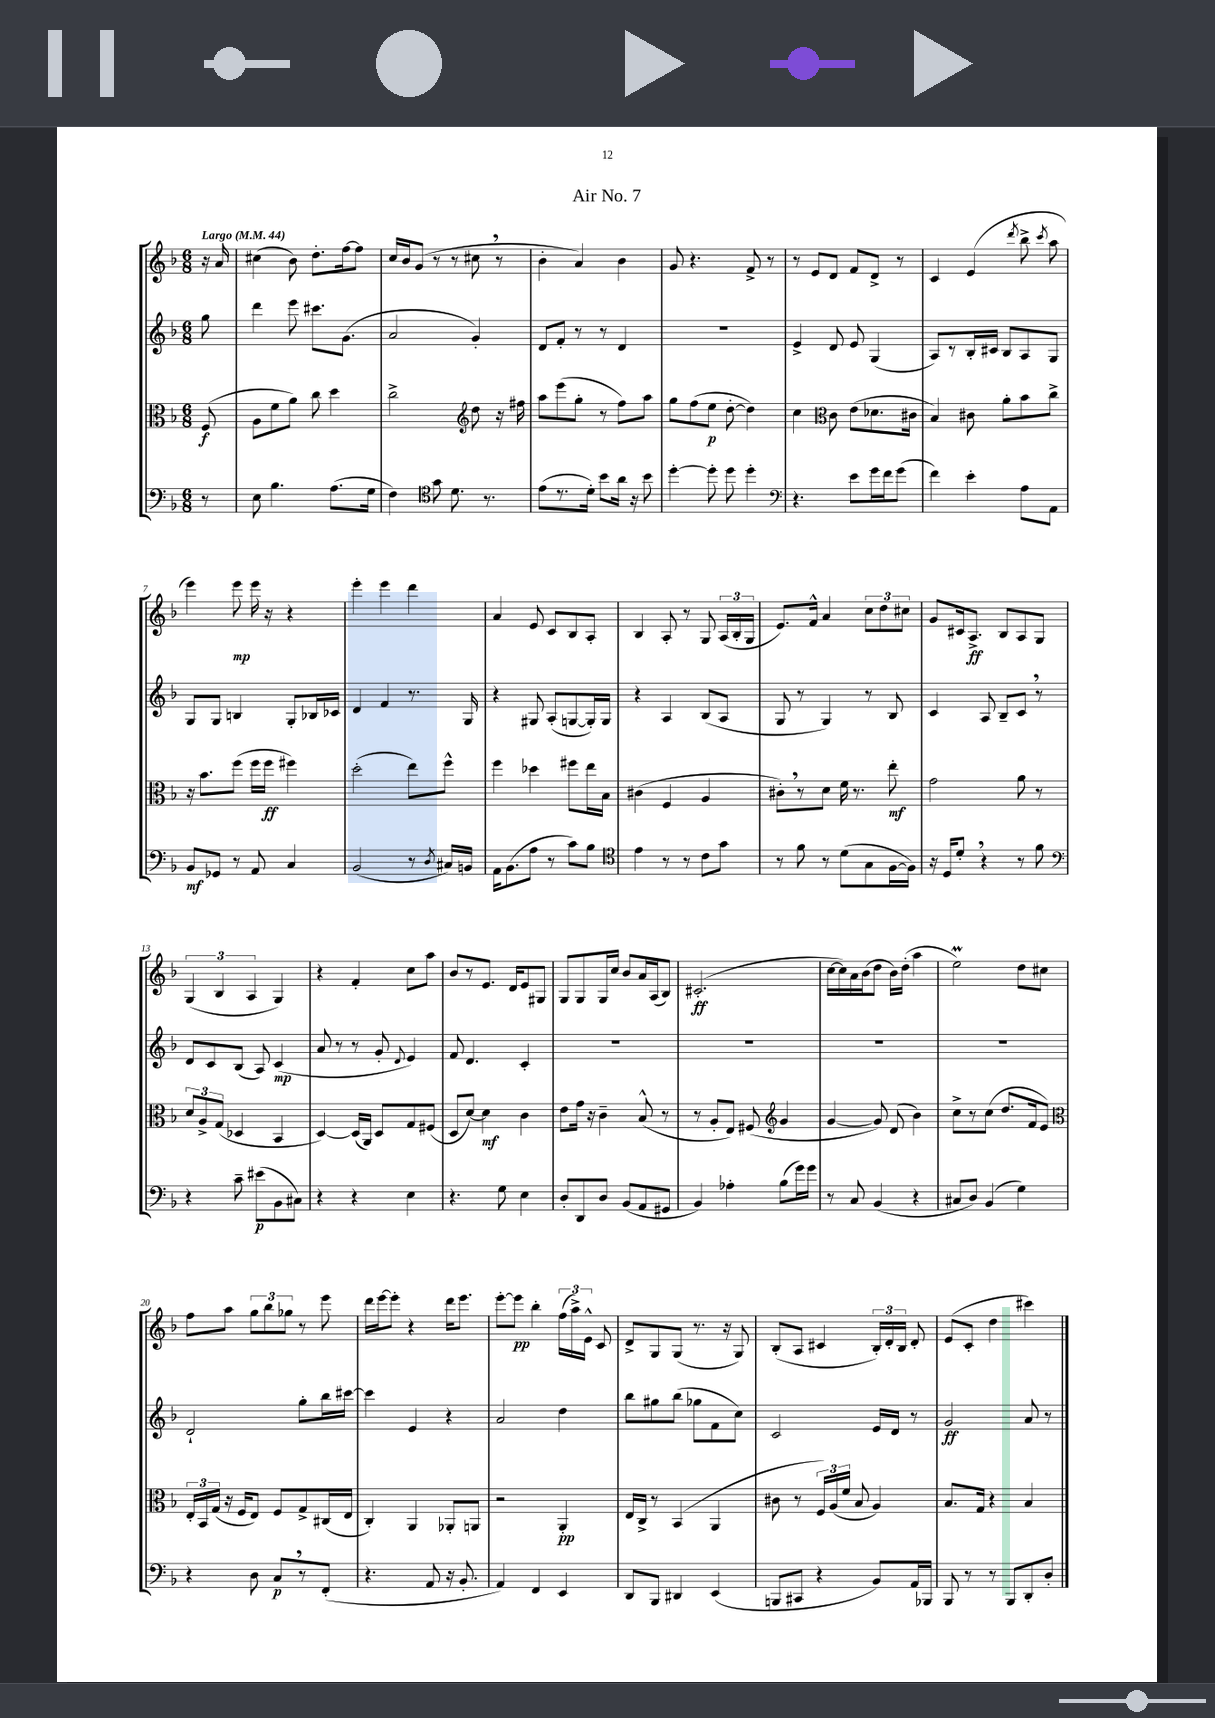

**kern	**dynam	**kern	**dynam	**kern	**dynam	**kern	**dynam
*part4	*part4	*part3	*part3	*part2	*part2	*part1	*part1
*staff4	*staff4	*staff3	*staff3	*staff2	*staff2	*staff1	*staff1
*clefF4	*	*clefC3	*	*clefG2	*	*clefG2	*
*k[b-]	*	*k[b-]	*	*k[b-]	*	*k[b-]	*
*M6/8	*	*M6/8	*	*M6/8	*	*M6/8	*
*MM44	*	*MM44	*	*MM44	*	*MM44	*
=	=	=	=	=	=	=	=
!	!	!	!	!	!	!LO:TX:a:B:t=Largo	!
8r	.	(8F/	f	8gg\	.	16r	.
.	.	.	.	.	.	16a/	.
=1	=1	=1	=1	=1	=1	=1	=1
8E\	.	8A\L	.	4ddd\	.	(4cc#X\	.
4.B-\	.	8f\	.	.	.	.	.
.	.	8a\J)	.	8eee\	.	8b-\)	.
.	.	8cc\	.	8.ccc#X\L	.	8.dd'\L	.
(8.A\L	.	4dd\	.	.	.	.	.
.	.	.	.	(8.g\J	.	[16ff\k	.
.	.	.	.	.	.	8ff\J]	.
16G\Jk	.	.	.	.	.	.	.
=2	=2	=2	=2	=2	=2	=2	=2
4F\)	.	2cc^\	.	2a/	.	16cc/LL	.
.	.	.	.	.	.	16b-/J	.
.	.	.	.	.	.	(8g/J	.
*clefC4	*	*	*	*	*	*	*
8g\	.	.	.	.	.	8r	.
8.d\	.	.	.	.	.	8r	.
*	*	*clefG2	*	*	*	*	*
.	.	8dd\	.	4g'/)	.	8cc#X,\	.
8.r	.	.	.	.	.	.	.
.	.	16r	.	.	.	8r	.
.	.	16ff#X\	.	.	.	.	.
=3	=3	=3	=3	=3	=3	=3	=3
(8e\L	.	8aa\L	.	8d/L	.	4b-'\	.
8.r	.	(8eee\	.	8f'/J	.	.	.
.	.	8gg'\J	.	8r	.	4a/)	.
16d'\Jk)	.	.	.	.	.	.	.
8b-\L	.	8r	.	8r	.	.	.
16a\Jk	.	8ff\L)	.	4d/	.	4b-\	.
16r	.	.	.	.	.	.	.
8b-\	.	8aa\J	.	.	.	.	.
=4	=4	=4	=4	=4	=4	=4	=4
[4dd'\	.	8gg\L	.	2.r	.	8g/	.
.	.	(8ff\	.	.	.	4.r	.
8dd'\]	.	8ee\J	p	.	.	.	.
8dd\	.	[8dd'\	.	.	.	.	.
4dd'\	.	4dd\])	.	.	.	8f^/	.
.	.	.	.	.	.	8r	.
=5	=5	=5	=5	=5	=5	=5	=5
*clefF4	*	*	*	*	*	*	*
4.r	.	4cc\	.	4e^/	.	8r	.
.	.	.	.	.	.	8e/L	.
*	*	*clefC3	*	*	*	*	*
.	.	8c\	.	8d/	.	8d/J	.
8e\L	.	(8e\L	.	8e/	.	8f/L	.
16g\L	.	8.d-X\	.	(4G/	.	8d^/J	.
16f\J	.	.	.	.	.	.	.
(8g\J	.	.	.	.	.	8r	.
.	.	16c#X\Jk	.	.	.	.	.
=6	=6	=6	=6	=6	=6	=6	=6
4f\)	.	4B-/)	.	8A/L)	.	4c/	.
.	.	.	.	8r	.	.	.
4e'\	.	8c#X\	.	16B-'/L	.	(4e/	.
.	.	.	.	16c#X/JJ	.	.	.
.	.	8a'\L	.	8B-/L	.	.	.
.	.	.	.	.	.	8qddd/	.
8A\L	.	8b-\	.	8A/	.	8bb-^\	.
.	.	.	.	.	.	8qccc/	.
8AA\J	.	8cc^\J	.	8G/J	.	8aa\	.
!!LO:LB:g=z
=7	=7	=7	=7	=7	=7	=7	=7
8BB-/L	mf	16r	.	8G/L	.	4eee\)	.
.	.	8.b-\L	.	.	.	.	.
8GG-X/J	.	.	.	8G/J	.	.	.
8r	.	(8ff\J	.	4Bn/	.	8eee\	mp
8AA/	.	16ff\LL	.	.	.	16eee\	.
.	.	16ff\JJ	ff	.	.	16r	.
4C/	.	4ff#X\)	.	8G'/L	.	4r	.
.	.	.	.	16B-X/L	.	.	.
.	.	.	.	16c-X/JJ	.	.	.
=8	=8	=8	=8	=8	=8	=8	=8
(2BB-/	.	(2dd'\	.	4d/	.	4eee'\	.
.	.	.	.	4f/	.	4eee\	.
8r	.	8ee\L)	.	8.r	.	4ddd\	.
8qD/	.	.	.	.	.	.	.
16C#X/LL)	.	8ff^^\J	.	.	.	.	.
16BBn/JJ	.	.	.	16G/	.	.	.
=9	=9	=9	=9	=9	=9	=9	=9
16AA\KL	.	4ff\	.	4r	.	4a/	.
(8.BB-\	.	.	.	.	.	.	.
8A\J	.	4dd-X\	.	8G#X/	.	8e/	.
8r	.	.	.	(8A'/L	.	8c/L	.
8c\L)	.	8ff#X\L	.	[8Gn/	.	8B-/	.
8B-\J	.	16ee\L	.	16G'/L])	.	8A'/J	.
.	.	16B-\JJ	.	16G/JJ	.	.	.
=10	=10	=10	=10	=10	=10	=10	=10
*clefC4	*	*	*	*	*	*	*
4e\	.	(4c#X\	.	4r	.	4B-/	.
8r	.	4F/	.	4A/	.	8A'/	.
8r	.	.	.	.	.	8r	.
8c\L	.	4A/	.	(8B-/L	.	8G/	.
8g\J	.	.	.	8A/J	.	(24A/LL	.
.	.	.	.	.	.	24B-'/	.
.	.	.	.	.	.	24G/JJ	.
=11	=11	=11	=11	=11	=11	=11	=11
8r	.	8c#X',\L)	.	8G/	.	8.e/L)	.
8f\	.	8r	.	8r	.	.	.
.	.	.	.	.	.	16f^^/Jk	.
8r	.	8d\J	.	4G/)	.	4a/	.
(8d\L	.	16f\	.	.	.	.	.
.	.	8.r	.	.	.	.	.
8G\	.	.	.	8r	.	12cc\L	.
.	.	.	.	.	.	12dd\	.
[16F\L	.	8ee'\	mf	8B-/	.	.	.
.	.	.	.	.	.	12cc#X\J	.
16F\JJ])	.	.	.	.	.	.	.
=12	=12	=12	=12	=12	=12	=12	=12
16r	.	2g\	.	4c/	.	8g/L	.
16D/KL	.	.	.	.	.	.	.
8d',/J	.	.	.	.	.	16c#X/k	.
.	.	.	.	.	.	8.A^/J	ff
4r	.	.	.	8A/	.	.	.
.	.	.	.	8B-~/L	.	8B-/L	.
8r	.	8a\	.	8c,/J	.	8A/	.
8f\	.	8r	.	8r	.	8G/J	.
!!LO:LB:g=z
=13	=13	=13	=13	=13	=13	=13	=13
*clefF4	*	*	*	*	*	*	*
4r	.	12d/L	.	8d/L	.	(6G/	.
.	.	12A^/	.	.	.	.	.
.	.	.	.	8c/	.	.	.
.	.	(12G/J	.	.	.	6B-/	.
8c~\	.	4D-X/	.	(8B-/J	.	.	.
.	.	.	.	.	.	6A/	.
(8e#X\L	p	.	.	8A/)	.	.	.
8BB-\	.	4BB-/	.	(4c/	mp	4G/)	.
8C#X\J)	.	.	.	.	.	.	.
=14	=14	=14	=14	=14	=14	=14	=14
4r	.	[4D/)	.	8a/	.	4r	.
.	.	.	.	8r	.	.	.
4r	.	(16D/LL]	.	8r	.	4f'/	.
.	.	16AA/JJ)	.	.	.	.	.
.	.	8D/L	.	8g'/	.	.	.
.	.	.	.	8qqd/	.	.	.
4E\	.	8G/	.	4e/)	.	8cc\L	.
.	.	(8F#X/J	.	.	.	8aa\J	.
=15	=15	=15	=15	=15	=15	=15	=15
4.r	.	8D/L	.	8f/	.	8b-/L	.
.	.	[8d/J)	.	4.d/	.	8r	.
.	.	4d\]	mf	.	.	8.e/J	.
8G\	.	.	.	.	.	.	.
.	.	.	.	.	.	16d/KL	.
4E\	.	4c\	.	4c'/	.	8e/	.
.	.	.	.	.	.	8G#X/J	.
=16	=16	=16	=16	=16	=16	=16	=16
8D'/L	.	8e\L	.	2.r	.	8G/L	.
8DD/	.	16g\Jk	.	.	.	8G/	.
.	.	16r	.	.	.	.	.
8D/J	.	4c~\	.	.	.	16G/L	.
.	.	.	.	.	.	16cc/JJ	.
(8BB-/L	.	.	.	.	.	8b-/L	.
8AA/	.	(8B-^^/	.	.	.	16a/L	.
.	.	.	.	.	.	(16A/J	.
8GG#X/J	.	8r	.	.	.	8B-/J)	.
=17	=17	=17	=17	=17	=17	=17	=17
4BB-/)	.	8r	.	2.r	.	(2.c#X'/	ff
.	.	8A'/L	.	.	.	.	.
4A-X'\	.	8E/J)	.	.	.	.	.
.	.	(8F#X/	.	.	.	.	.
*	*	*clefG2	*	*	*	*	*
(8B-\L	.	4g/	.	.	.	.	.
16g\L)	.	.	.	.	.	.	.
16g\JJ	.	.	.	.	.	.	.
=18	=18	=18	=18	=18	=18	=18	=18
8r	.	[4g/	.	2.r	.	[16cc\LL	.
.	.	.	.	.	.	16cc\])	.
8C/	.	.	.	.	.	16a\	.
.	.	.	.	.	.	(16b-\J	.
(4BB-/	.	8g/])	.	.	.	8dd\J	.
.	.	(8d/	.	.	.	16b-\LL)	.
.	.	.	.	.	.	(16dd'\JJ	.
4r	.	4b-\)	.	.	.	4aa\	.
=19	=19	=19	=19	=19	=19	=19	=19
8C#X/L	.	8cc^\L	.	2.r	.	2eem\)	.
8D/J)	.	8r	.	.	.	.	.
(4BB-/	.	(8cc\J	.	.	.	.	.
.	.	8.dd/L	.	.	.	.	.
4G\)	.	.	.	.	.	8dd\L	.
.	.	16f/k	.	.	.	.	.
.	.	8e/J)	.	.	.	8cc#X\J	.
!!LO:LB:g=z
=20	=20	=20	=20	=20	=20	=20	=20
*	*	*clefC3	*	*	*	*	*
4r	.	24E'/LL	.	2d`/	.	8ff\L	.
.	.	24BB-/	.	.	.	.	.
.	.	(24G/JJ	.	.	.	.	.
.	.	16r	.	.	.	8aa\J	.
.	.	16F/KL	.	.	.	.	.
8D\	.	8E/J)	.	.	.	12gg\L	.
.	.	.	.	.	.	12bb-\	.
8C,/L	p	8F/L	.	.	.	.	.
.	.	.	.	.	.	12gg-X\J	.
8r	.	8G^/	.	8gg'\L	.	8r	.
(8FF'/J	.	(16C#X/L	.	16bb-\L	.	8eee\	.
.	.	16E/JJ	.	[16ccc#X\JJ	.	.	.
=21	=21	=21	=21	=21	=21	=21	=21
4.r	.	4C'/)	.	4ccc#\]	.	16ddd\LL	.
.	.	.	.	.	.	[16eee\J	.
.	.	.	.	.	.	8eee'\J]	.
.	.	4AA/	.	4e/	.	4r	.
8AA/	.	.	.	.	.	.	.
16r	.	8AA-X'/L	.	4r	.	16ddd\KL	.
8.BB-'/	.	.	.	.	.	8.eee\J	.
.	.	8AAn/J	.	.	.	.	.
=22	=22	=22	=22	=22	=22	=22	=22
4AA/)	.	2r	.	2a/	.	[8eee'\L	.
.	.	.	.	.	.	8eee\J]	pp
4FF/	.	.	.	.	.	4bb-'\	.
4EE/	.	4AA'/	pp	4dd\	.	(24ff\LL	.
.	.	.	.	.	.	24aa^\)	.
.	.	.	.	.	.	24e^^\JJ	.
.	.	.	.	.	.	8c/	.
=23	=23	=23	=23	=23	=23	=23	=23
8DD/L	.	16E/LL	.	8bb-\L	.	8d^/L	.
.	.	16C^/JJ	.	.	.	.	.
8BBB-/J	.	8r	.	8gg#X\	.	8G/	.
4DD#X/	.	(4BB-/	.	(8bb-\J	.	(8G/J	.
.	.	.	.	8gg-X\L	.	8.r	.
(4EE/	.	4AA/	.	8f\	.	.	.
.	.	.	.	.	.	16r	.
.	.	.	.	8cc\J)	.	8G/)	.
=24	=24	=24	=24	=24	=24	=24	=24
8BBBn/L	.	8c#X\	.	2c/	.	(8B-'/L	.
8CC#X/J	.	8r	.	.	.	8A/J	.
4r	.	24F/LL)	.	.	.	4c#X/	.
.	.	(24A/	.	.	.	.	.
.	.	24f/JJ	.	.	.	.	.
.	.	8B-/	.	.	.	.	.
8BB-/L)	.	4A/)	.	16e/LL	.	24B-'/LL)	.
.	.	.	.	.	.	24d'/	.
.	.	.	.	16d/JJ	.	.	.
.	.	.	.	.	.	24B-/JJ	.
16AA/L	.	.	.	8r	.	8d'/	.
16BBB-X/JJ	.	.	.	.	.	.	.
=25	=25	=25	=25	=25	=25	=25	=25
8BBB-/	.	8.B-/L	.	2g/	ff	(8e/L	.
8r	.	.	.	.	.	8c'/J	.
.	.	16G/Jk	.	.	.	.	.
8r	.	4r	.	.	.	4dd\	.
8BBB-/L	.	.	.	.	.	.	.
8DD'/	.	4B-/	.	8a/	.	4ccc#X\)	.
8D'/J	.	.	.	8r	.	.	.
==	==	==	==	==	==	==	==
*-	*-	*-	*-	*-	*-	*-	*-
